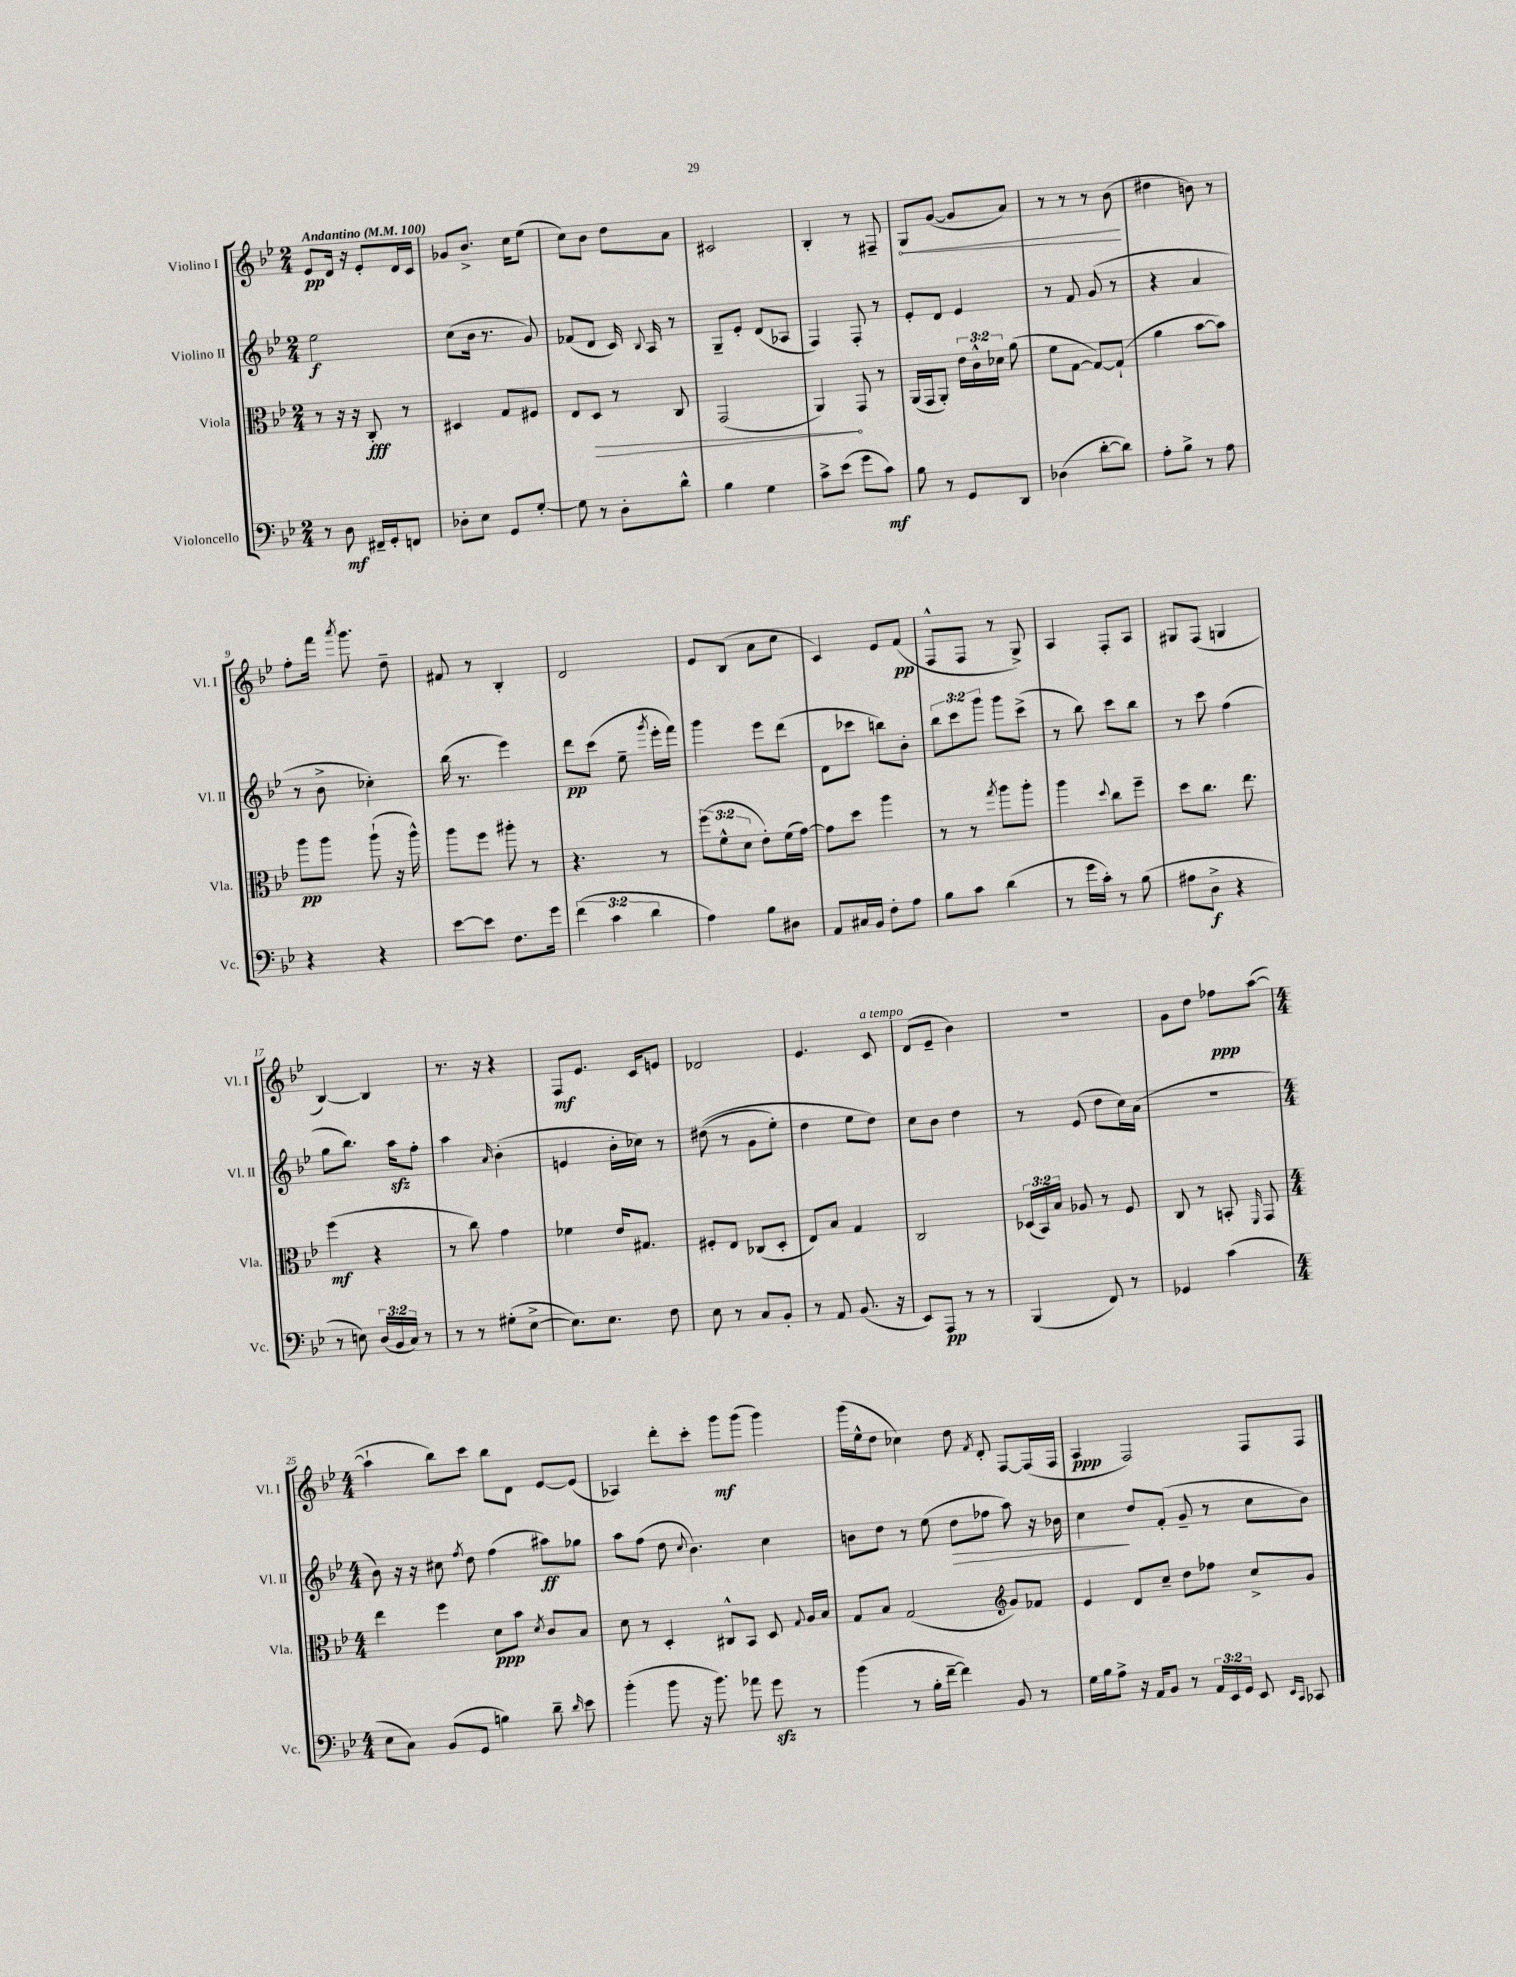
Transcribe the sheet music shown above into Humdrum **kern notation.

**kern	**dynam	**kern	**dynam	**kern	**dynam	**kern	**dynam
*part4	*part4	*part3	*part3	*part2	*part2	*part1	*part1
*staff4	*staff4	*staff3	*staff3	*staff2	*staff2	*staff1	*staff1
*I"Violoncello	*	*I"Viola	*	*I"Violino II	*	*I"Violino I	*
*I'Vc.	*	*I'Vla.	*	*I'Vl. II	*	*I'Vl. I	*
*clefF4	*	*clefC3	*	*clefG2	*	*clefG2	*
*k[b-e-]	*	*k[b-e-]	*	*k[b-e-]	*	*k[b-e-]	*
*M2/4	*	*M2/4	*	*M2/4	*	*M2/4	*
*MM100	*	*MM100	*	*MM100	*	*MM100	*
=1	=1	=1	=1	=1	=1	=1	=1
!	!	!	!	!	!	!LO:TX:a:B:t=Andantino	!
8r	.	8r	.	2ee-\	f	8e-/L	pp
8D\	mf	16r	.	.	.	16d/Jk	.
.	.	16r	.	.	.	16r	.
16FF#X~/LL	.	8C'/	fff	.	.	8e-'/L	.
16GG'/J	.	.	.	.	.	.	.
8FFn/J	.	8r	.	.	.	16d/L	.
.	.	.	.	.	.	16c/JJ	.
=2	=2	=2	=2	=2	=2	=2	=2
8D-X'\L	.	4D#X/	.	(8cc\L	.	8g-X/L	.
8E-\J	.	.	.	16b-\Jk	.	8.b-^/J	.
.	.	.	.	8.r	.	.	.
8GG/L	.	8G/L	.	.	.	.	.
.	.	.	.	.	.	16cc\KL	.
[8G'/J	.	8F#X/J	.	8g/)	.	(8ee-\J	.
=3	=3	=3	=3	=3	=3	=3	=3
8G\]	.	8E-/L	.	(8f-X/L	.	8cc\L)	.
!	!	!	!LO:HP:b	!	!	!	!
8r	.	8D/J	>	8d/J	.	8b-\J	.
8D'\L	.	8r	.	16c/)	.	8dd\L	.
.	.	.	.	8qqB-/	.	.	.
.	.	.	.	16A/	.	.	.
8d^^\J	.	8C/	.	8r	.	8a\J	.
=4	=4	=4	=4	=4	=4	=4	=4
4B-\	.	(2GG/	.	8G~/L	.	2c#X/	.
.	.	.	.	8e-'/J	.	.	.
4G\	.	.	.	(8d/L	.	.	.
.	.	.	.	8A-X/J	.	.	.
=5	=5	=5	=5	=5	=5	=5	=5
8c^\L	.	4AA/)	.	4F/)	.	4B-'/	.
(8e-\J	.	.	.	.	.	.	.
8g\L	.	8GG/	]	8F'/	.	8r	.
8c\J)	mf	8r	.	8r	.	8F#X~/	.
=6	=6	=6	=6	=6	=6	=6	=6
!	!	!	!	!	!	!	!LO:HP:b
8B-\	.	(16AA/LL	.	8e-'/L	.	8G/L	<
.	.	16GG/J	.	.	.	.	.
8r	.	8AA'/J)	.	8d/J	.	([8g/J	.
8GG/L	.	24e-\LL	.	4e-/	.	8g/L]	.
.	.	24c^^\	.	.	.	.	.
.	.	24d-X\JJ	.	.	.	.	.
8DD/J	.	(8a\	.	.	.	8a/J)	.
=7	=7	=7	=7	=7	=7	=7	=7
(4D-X\	.	8f\L	.	8r	.	8r	.
.	.	[8G\J	.	8f/	.	8r	.
[8d'\L	.	8G/L_)	.	(8g/	.	8r	.
8d\J])	.	(8G`/J]	.	8r	.	(8b-\	.
.	.	.	.	.	.	.	[
=8	=8	=8	=8	=8	=8	=8	=8
8A'\L	.	4a\	.	4r	.	4dd#X\	.
8B-^\J	.	.	.	.	.	.	.
8r	.	[8b-\L	.	4a/	.	8bn\)	.
8A\	.	8b-\J])	.	.	.	8r	.
!!LO:LB:g=z
=9	=9	=9	=9	=9	=9	=9	=9
4r	.	8aa\L	pp	8r	.	8ff'\L	.
.	.	8aa\J	.	8b-^\	.	16fff\Jk	.
.	.	.	.	.	.	8qaaa/	.
.	.	.	.	.	.	8.ggg\	.
4r	.	(8aa`\	.	4cc-X'\)	.	.	.
.	.	16r	.	.	.	8dd~\	.
.	.	16aa^^\)	.	.	.	.	.
=10	=10	=10	=10	=10	=10	=10	=10
[8e-\L	.	8aa\L	.	(16bb-\	.	8f#X/	.
.	.	.	.	8.r	.	.	.
8e-\J]	.	8ff\J	.	.	.	8r	.
8.F\L	.	8aa#X'\	.	4eee-\)	.	4B-'/	.
.	.	8r	.	.	.	.	.
16g\Jk	.	.	.	.	.	.	.
=11	=11	=11	=11	=11	=11	=11	=11
(6f\	.	4.r	.	8ddd\L	pp	2d/	.
.	.	.	.	(8ccc\J	.	.	.
6c\	.	.	.	.	.	.	.
.	.	.	.	8ee-~\	.	.	.
6d\	.	.	.	.	.	.	.
.	.	.	.	8qggg/	.	.	.
.	.	8r	.	16eee-'\LL	.	.	.
.	.	.	.	16fff\JJ)	.	.	.
=12	=12	=12	=12	=12	=12	=12	=12
4A\)	.	(12ff\L	.	4ggg\	.	8e-/L	.
.	.	12f^^\	.	.	.	.	.
.	.	.	.	.	.	(8B-/J	.
.	.	12d\J	.	.	.	.	.
8B-\L	.	8e-'\L)	.	8eee-\L	.	8a\L	.
8D#X\J	.	(16f\L	.	(8ddd\J	.	8cc\J	.
.	.	[16g\JJ)	.	.	.	.	.
=13	=13	=13	=13	=13	=13	=13	=13
8AA/L	.	8g\L]	.	8d\L	.	4c/)	.
16C#X/L	.	8dd\J	.	8ccc-X\J	.	.	.
16BB-/JJ	.	.	.	.	.	.	.
8F'\L	.	4aa\	.	8bbn\L)	.	8e-/L	.
8A\J	.	.	.	8b-'\J	.	(8f/J	pp
=14	=14	=14	=14	=14	=14	=14	=14
8B-\L	.	8r	.	12bb-\L	.	8F^^/L	.
.	.	.	.	12ccc\	.	.	.
8c\J	.	8r	.	.	.	8F/J	.
.	.	.	.	12ggg\J	.	.	.
.	.	8qgg/	.	.	.	.	.
(4d\	.	8aa\L	.	8ggg\L	.	8r	.
.	.	8aa'\J	.	(8ccc^\J	.	8G^/)	.
=15	=15	=15	=15	=15	=15	=15	=15
8r	.	4aa\	.	8r	.	4A/	.
16g\LL	.	.	.	8bb-\)	.	.	.
16c'\JJ)	.	.	.	.	.	.	.
.	.	8qqdd/	.	.	.	.	.
8r	.	8cc\L	.	8ccc\L	.	8F'/L	.
(8B-\	.	8ff~\J	.	8bb-\J	.	8A/J	.
=16	=16	=16	=16	=16	=16	=16	=16
8A#X\L	.	8dd\L	.	8r	.	8G#X/L	.
8D^\J	f	8.cc\J	.	8ccc\	.	(8F/J	.
4r	.	.	.	(4ff\	.	4Gn/	.
.	.	8.ee-\	.	.	.	.	.
!!LO:LB:g=z
=17	=17	=17	=17	=17	=17	=17	=17
8r	.	(4ff\	mf	8gg\L	.	[4B-/)	.
8En\)	.	.	.	8.bb-\J)	.	.	.
(24D/LL	.	4r	.	.	.	4B-/]	.
24BB-/	.	.	.	.	.	.	.
.	.	.	.	16aazz\KL	.	.	.
24C/JJ)	.	.	.	.	.	.	.
8r	.	.	.	8ff'\J	.	.	.
=18	=18	=18	=18	=18	=18	=18	=18
8r	.	8r	.	4aa\	.	8.r	.
8r	.	8cc\)	.	.	.	.	.
.	.	.	.	.	.	16r	.
.	.	.	.	16qqa/	.	.	.
(8G#X'\L	.	4g\	.	(4b-'\	.	4r	.
[8E-^\J	.	.	.	.	.	.	.
=19	=19	=19	=19	=19	=19	=19	=19
8.E-\L])	.	4f-X\	.	4en/	.	8F/L	mf
.	.	.	.	.	.	8.e-/J	.
8.E-\J	.	.	.	.	.	.	.
.	.	16e-/KL	.	16b-'\LL	.	.	.
.	.	8.G#X/J	.	16cc-X\JJ)	.	16c/KL	.
8F\	.	.	.	8r	.	8en/J	.
=20	=20	=20	=20	=20	=20	=20	=20
8E-\	.	8F#X'/L	.	((8dd#X\	.	2d-X/	.
8r	.	8E-/J	.	8r	.	.	.
8C/L	.	(8C-X/L	.	8g\L	.	.	.
8BB-'/J	.	8D'/J	.	8ee-'\J)	.	.	.
=21	=21	=21	=21	=21	=21	=21	=21
8r	.	8E-/L)	.	4dd\	.	4.e-/	.
8AA/	.	8B-/J	.	.	.	.	.
(8.BB-/	.	4G/	.	8ee-\L	.	.	.
!	!	!	!	!	!	!LO:TX:a:i:t=a tempo	!
.	.	.	.	8dd\J)	.	8c/	.
16r	.	.	.	.	.	.	.
=22	=22	=22	=22	=22	=22	=22	=22
8EE-/L)	.	2C/	.	8cc\L	.	(8d/L	.
8AAA/J	pp	.	.	8b-\J	.	8e-~/J	.
8r	.	.	.	4dd\	.	4b-\)	.
8r	.	.	.	.	.	.	.
=23	=23	=23	=23	=23	=23	=23	=23
(4BBB-/	.	(24D-X/LL	.	8r	.	2r	.
.	.	24BB-/)	.	.	.	.	.
.	.	24B-/JJ	.	.	.	.	.
.	.	8A-X/	.	(8e-/	.	.	.
8FF/)	.	8r	.	8dd\L	.	.	.
8r	.	8F/	.	16cc\L)	.	.	.
.	.	.	.	(16a\JJ	.	.	.
=24	=24	=24	=24	=24	=24	=24	=24
4GG-X/	.	8C/	.	2r	.	8g\L	.
.	.	8r	.	.	.	8dd\J	.
(4c\	.	8BBn'/	.	.	.	8ff-X\L	ppp
.	.	16qqFF/	.	.	.	.	.
.	.	8GG/	.	.	.	([8aa\J	.
!!LO:LB:g=z
=25	=25	=25	=25	=25	=25	=25	=25
*M4/4	*	*M4/4	*	*M4/4	*	*M4/4	*
8E-\L	.	4ee-\	.	8b-\)	.	4aa`\]	.
8C\J)	.	.	.	16r	.	.	.
.	.	.	.	16r	.	.	.
(8BB-/L	.	4ff\	.	8cc#X\	.	8bb-\L)	.
.	.	.	.	8qff/	.	.	.
8GG/J	.	.	.	8dd\	.	8ccc\J	.
4Bn\)	.	8d\L	ppp	(4ff\	.	8bb-\L	.
.	.	8b-\J	.	.	.	8d\J	.
.	.	8qd/	.	.	.	.	.
8d~\	.	8c/L	.	8aa#X\L)	ff	[8e-/L	.
16qqd/	.	.	.	.	.	.	.
8e-\	.	8B-/J	.	8gg-X\J	.	(8e-/J]	.
=26	=26	=26	=26	=26	=26	=26	=26
(4b-'\	.	8d\	.	8aa\L	.	4A-X/)	.
.	.	8r	.	(8ff\J	.	.	.
8b-\	.	4D'/	.	8dd\	.	8ddd'\L	.
.	.	.	.	8qqcc/	.	.	.
16r	.	.	.	4.b-\)	.	8ccc'\J	.
8.b-\)	.	.	.	.	.	.	.
.	.	8C#X^^/L	.	.	.	8ggg\L	mf
8a-X\	.	8BB-/J	.	.	.	(8ggg\J	.
8gzz\	.	8D/	.	4cc\	.	4ggg\)	.
.	.	8qqG/	.	.	.	.	.
8r	.	16A/LL	.	.	.	.	.
.	.	16B-/JJ	.	.	.	.	.
=27	=27	=27	=27	=27	=27	=27	=27
(4b-\	.	8G/L	.	8bn\L	.	(16ggg\LL	.
.	.	.	.	.	.	16ee-^^\J	.
.	.	8B-/J	.	8dd\J	.	8dd\J	.
8r	.	(2G/	.	8r	.	4cc-X\)	.
16B-'\LL	.	.	.	(8ee-\	.	.	.
[16f~\JJ	.	.	.	.	.	.	.
!	!	!	!	!	!LO:HP:b	!	!
4f\])	.	.	.	8dd\L	>	8dd\	.
.	.	.	.	.	.	8qf/	.
.	.	.	.	8ff-X\J	.	8d'/	.
*	*	*clefG2	*	*	*	*	*
8BB-/	.	8g/L)	.	8aa\)	.	[8F/L	.
8r	.	8f-X/J	.	16r	.	(16F/L]	.
.	.	.	.	16b-X\	.	16F/JJ	.
=28	=28	=28	=28	=28	=28	=28	=28
16G\LL	.	4e-/	.	4cc\	.	4A/	ppp
16B-\J	.	.	.	.	.	.	.
8A^\J	.	.	.	.	.	.	.
16r	.	8d/L	.	8dd/L	]	2F/)	.
16AA/KL	.	.	.	.	.	.	.
8BB-/J	.	8cc~/J	.	(8f'/J	.	.	.
8r	.	8dd\L	.	8g~/	.	.	.
24AA/LL	.	8ff-X\J	.	8r	.	.	.
24EE-/	.	.	.	.	.	.	.
24GG/JJ	.	.	.	.	.	.	.
8EE-/	.	8cc^/L	.	8cc\L	.	8F/L	.
16qqEE-/LL	.	.	.	.	.	.	.
16qqCC/JJ	.	.	.	.	.	.	.
8CC-X/	.	8g/J	.	8b-\J)	.	8F/J	.
==	==	==	==	==	==	==	==
*-	*-	*-	*-	*-	*-	*-	*-
